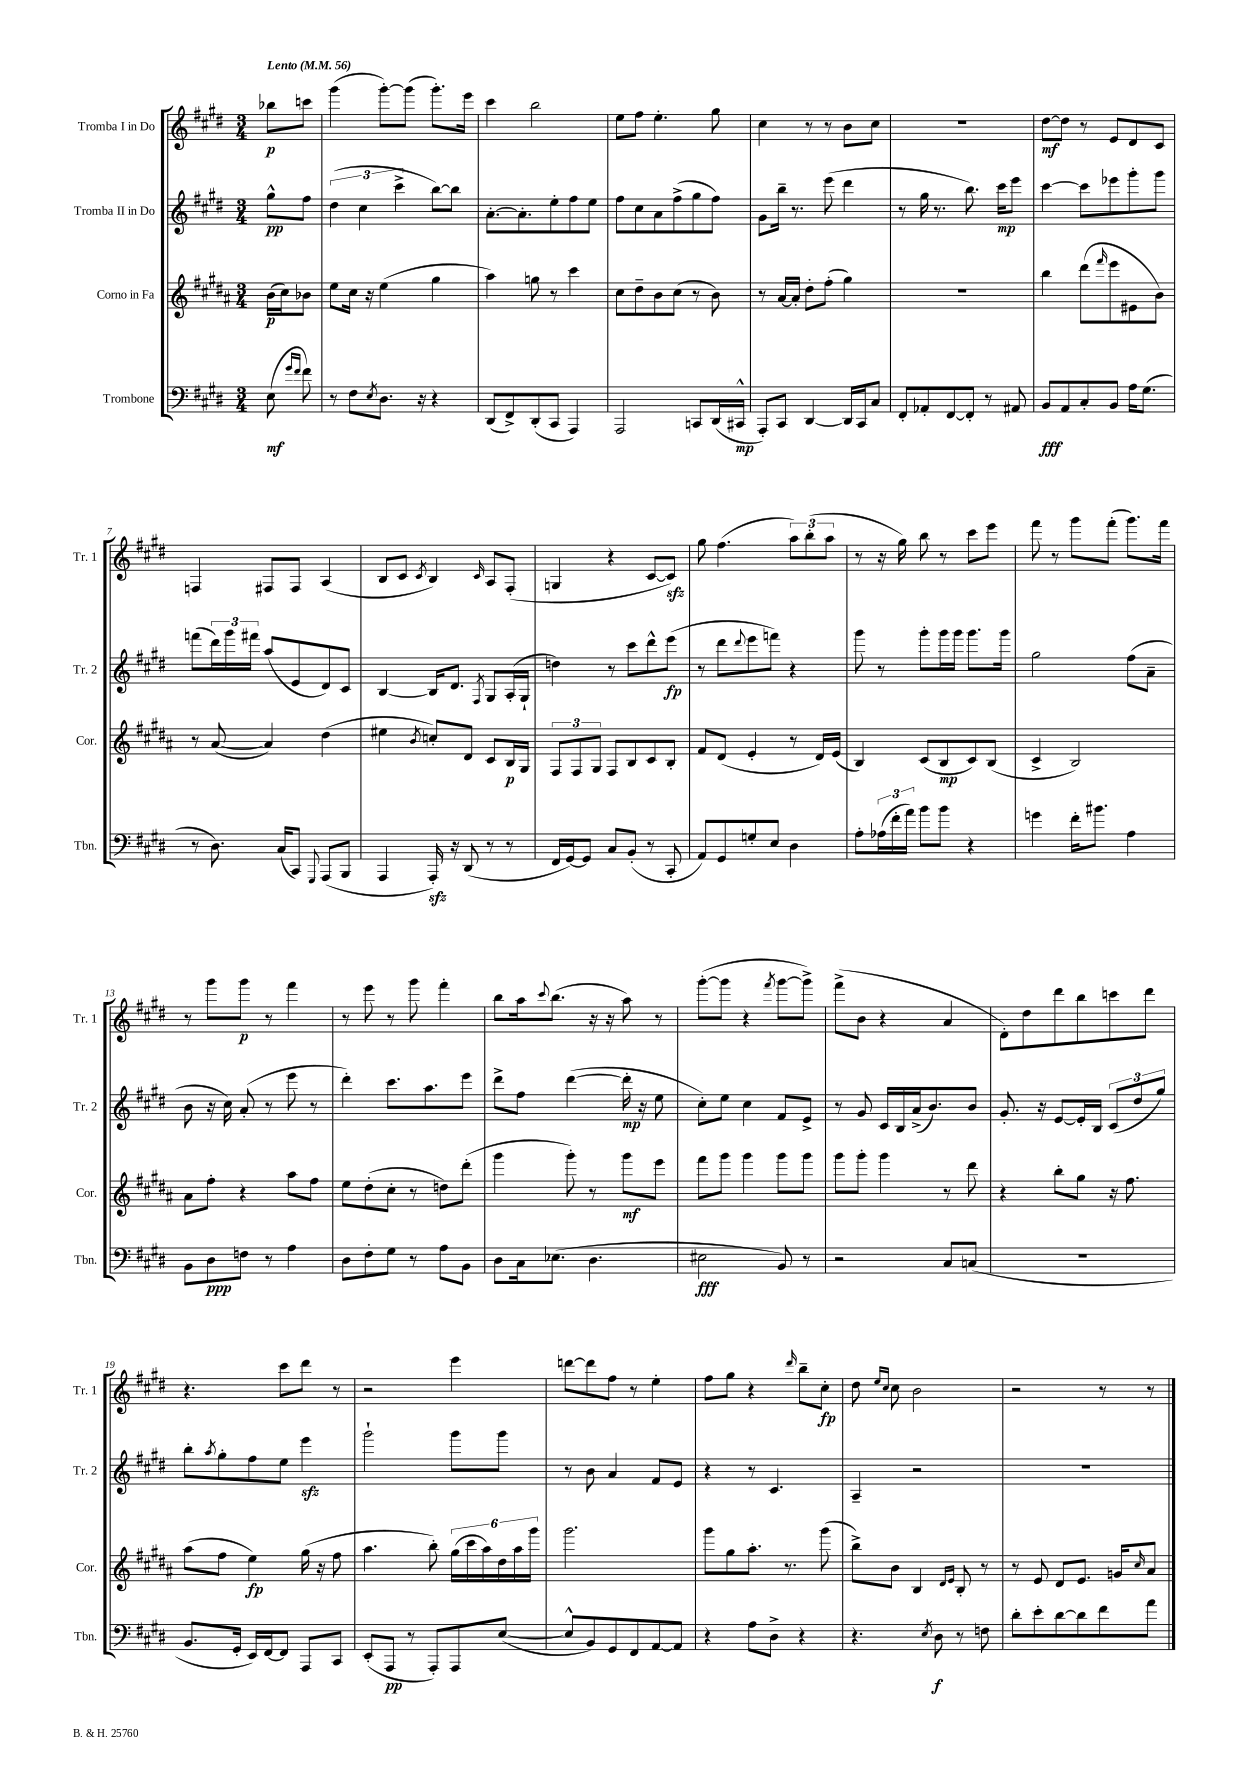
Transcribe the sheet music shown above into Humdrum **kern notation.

**kern	**kern	**kern	**kern
*staff4	*staff3	*staff2	*staff1
*clefF4	*clefG2	*clefG2	*clefG2
*k[f#c#g#d#]	*k[f#c#g#d#a#]	*k[f#c#g#d#]	*k[f#c#g#d#]
*M3/4	*M3/4	*M3/4	*M3/4
*MM56	*MM56	*MM56	*MM56
(8E	(16b	8gg#^^	8bb-
.	16cc#)	.	.
16qqg#	.	.	.
16qqf#	.	.	.
8f#)	8b-	8ff#	8ccc
=	=	=	=
8r	8ee	(6dd#	(4ggg#
8F#	16cc#	.	.
.	.	6cc#	.
.	16r	.	.
8qE	.	.	.
8.D#	(4ee	.	[8ggg#')
.	.	6ccc#^	.
.	.	.	(8ggg#]
16r	.	.	.
4r	4gg#	[8bb)	8.ggg#')
.	.	8bb]	.
.	.	.	16eee
=	=	=	=
(8DD#	4aa#)	[8.a'	4ccc#
8FF#^)	.	.	.
.	.	8.a']	.
(8DD#'	8gg	.	2bb
8CC#	8r	8ee'	.
4AAA)	4ccc#	8ff#	.
.	.	8ee	.
=	=	=	=
2AAA	8cc#	8ff#	8ee
.	8dd#~	8cc#	8ff#
.	8b	8a	4.ee'
.	(8cc#	(8ff#^	.
8CC	8r	8gg#	.
(16DD#	8b)	8ff#)	8gg#
16CC#^^	.	.	.
=	=	=	=
8AAA')	8r	8g#	4cc#
8CC#	[16a#	16bb~	.
.	16a#']	8.r	.
[4DD#	8dd#'	.	8r
.	(8ff#'	(8eee	8r
16DD#]	4gg#)	4ddd#	8b
16CC#	.	.	.
8C#	.	.	8cc#
=	=	=	=
8FF#'	2.r	8r	2.r
8AA-'	.	16gg#	.
.	.	8.r	.
[8FF#	.	.	.
8FF#']	.	8.bb)	.
8r	.	.	.
.	.	16ccc#	.
8AA#	.	8eee	.
=	=	=	=
8BB	4bb	[4ccc#	[8dd#
8AA	.	.	8dd#]
8C#'	(8ddd#	8ccc#]	8r
.	16qqfff#	.	.
8BB	8eee	8eee-	8e
16A	8e#	8ggg#'	8d#
(8.G#	.	.	.
.	8b)	8ggg#	8c#
=	=	=	=
8r	8r	(8fff	4F
8.D#)	([8a#	24ddd#)	.
.	.	24ggg#	.
.	.	24fff#	.
.	4a#])	(8aa	8F#
(16C#	.	.	.
8CC#)	.	8e	8F#
8qqGGG#	.	.	.
(8AAA	(4dd#	8d#)	(4A
8BBB	.	8c#	.
=	=	=	=
4AAA	4ee#	[4B	8B
.	.	.	8c#
.	8qb	.	8qc#
16AAA')	8cc')	16B]	4B)
16r	.	8.d#	.
(8DD#	8d#	.	.
.	.	8qF#	16qqc#
8r	8c#	8G#	8A
8r	16B	(16A'	(8F#'
.	16G#	16G#`	.
=	=	=	=
16FF#	12F#	4dd)	4G
[16GG#)	.	.	.
.	12F#	.	.
8GG#]	.	.	.
.	12G#	.	.
8C#	8F#	8r	4r
(8BB'	8B	8ccc#	.
8r	8c#	8ddd#^^	[8c#
8CC#'	8B'	(8eee	8c#])
=	=	=	=
8AA)	8f#	8r	8gg#
8GG#	(8d#	8ddd#	(4.ff#
.	.	8qqddd#	.
8G'	4e'	8eee	.
8E	.	8fff)	.
4D#	8r	4r	12aa)
.	.	.	(12bb'
.	16d#)	.	.
.	.	.	12aa
.	(16e	.	.
=	=	=	=
8A'	4B)	8ggg#	8r
(24A-	.	8r	16r
24f#'	.	.	.
.	.	.	16gg#)
24a)	.	.	.
8b	(8c#	8ggg#'	8bb
8b	8B	16ggg#	8r
.	.	16ggg#	.
4r	8c#)	8.ggg#	8ccc#
.	(8B	.	8eee
.	.	16ggg#	.
=	=	=	=
4g	4c#^	2gg#	8fff#
.	.	.	8r
16f#'	2B)	.	8ggg#
8.b#	.	.	.
.	.	.	(8fff#'
4A	.	(8ff#	8.ggg#)
.	.	8a~	.
.	.	.	16fff#
=	=	=	=
8BB	8a#	8b	8r
8D#	8ff#'	16r	8ggg#
.	.	16cc#)	.
8F	4r	(8a'	8ggg#
8r	.	8r	8r
4A	8aa#	8eee	4fff#
.	8ff#	8r	.
=	=	=	=
8D#	8ee	4ddd#')	8r
8F#'	(8dd#'	.	8eee
8G#	8cc#'	8.ccc#	8r
8r	8r	.	8ggg#
.	.	8.aa	.
8A	8dd)	.	4fff#'
8BB	(8ddd#'	8eee	.
=	=	=	=
8D#	4ggg#	8ddd#^	8bb
16C#	.	8ff#	16aa
.	.	.	8qqccc#
(8.E-	.	.	(8.bb
.	8ggg#')	([4ddd#	.
4.D#	8r	.	16r
.	.	.	16r
.	8ggg#	16ddd#']	8aa)
.	.	16r	.
.	8eee	8ee	8r
=	=	=	=
2E#	8fff#	8cc#')	([8ggg#'
.	8ggg#	8ee	8ggg#]
.	4ggg#	4cc#	4r
.	.	.	8qfff#
8BB)	8ggg#	8f#	[8ggg#
8r	8ggg#	8e^	8ggg#^])
=	=	=	=
2r	8ggg#	8r	(8fff#^
.	8ggg#'	8g#	8b
.	4ggg#	16c#	4r
.	.	16B	.
.	.	(16a^	.
.	.	8.b)	.
8C#	8r	.	4a
(8C	8ddd#	8b	.
=	=	=	=
2.r	4r	8.g#'	8d#')
.	.	.	8dd#
.	.	16r	.
.	8bb'	[8e	8ddd#
.	8gg#	16e']	8bb
.	.	16B	.
.	16r	(12c#	8ccc
.	8.ff#	.	.
.	.	12dd#	.
.	.	.	8ddd#
.	.	12gg#)	.
=	=	=	=
8.BB	(8aa#	8bb'	4.r
.	.	8qaa	.
.	8ff#	8gg#'	.
16GG#'	.	.	.
16EE)	4ee)	8ff#	.
[16FF#	.	.	.
8FF#]	.	8ee	8ccc#
8AAA	(16gg#	4eee	8ddd#
.	16r	.	.
8CC#	8ff#	.	8r
=	=	=	=
(8EE'	4.aa#	2ggg#`	2r
8AAA	.	.	.
8r	.	.	.
8AAA')	8bb')	.	.
8AAA	(24gg#	8ggg#	4eee
.	24ccc#	.	.
.	24aa#)	.	.
([8E	24dd#	8ggg#	.
.	24aa#	.	.
.	24ggg#	.	.
=	=	=	=
8E^^]	2.ggg#	8r	[8ddd
8BB)	.	8b	8ddd]
8GG#	.	4a	8ff#
8FF#	.	.	8r
[8AA	.	8f#	4ee'
8AA]	.	8e	.
=	=	=	=
4r	8ggg#	4r	8ff#
.	8gg#	.	8gg#
8A	8.aa#'	8r	4r
8D#^	.	4.c#	.
.	8.r	.	.
.	.	.	16qqddd#
4r	.	.	8bb~
.	(8ggg#	.	8cc#'
=	=	=	=
4.r	8bb^)	4A~	8dd#
.	.	.	16qqee
.	.	.	16qqcc#
.	8b	.	8cc#
.	4B	2r	2b
8qE	.	.	.
8D#	.	.	.
.	16qqd#	.	.
.	16qqe	.	.
8r	8B'	.	.
8F	8r	.	.
=	=	=	=
8d#'	8r	2.r	2r
8e'	8e	.	.
[8d#	8d#	.	.
8d#]	8.e	.	.
8f#	.	.	8r
.	16g	.	.
.	16qqcc#	.	.
8a	8a#	.	8r
==	==	==	==
*-	*-	*-	*-
